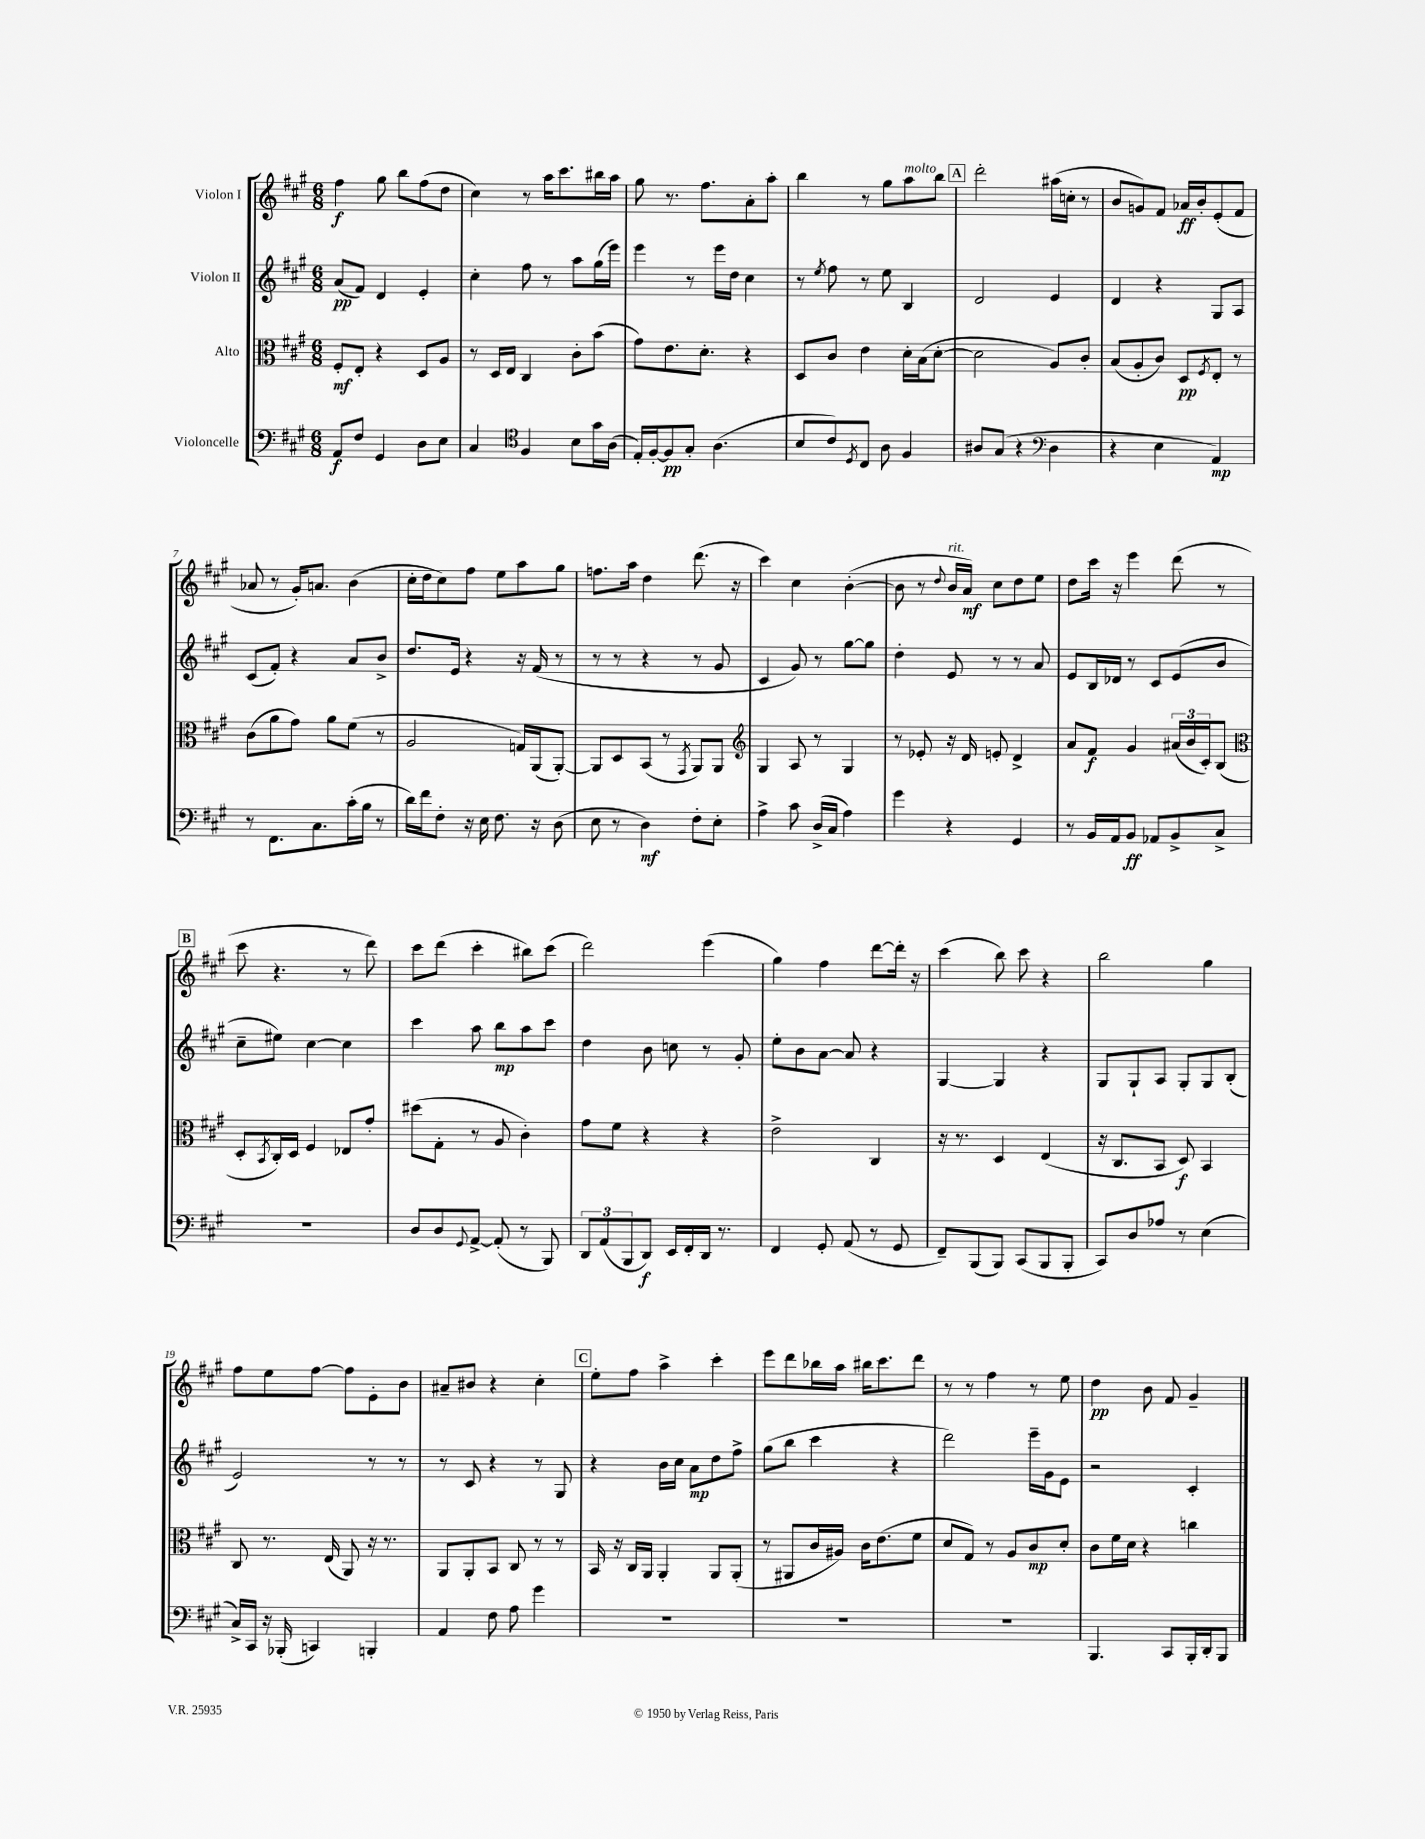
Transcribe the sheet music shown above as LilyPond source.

<<
\new StaffGroup <<
\new Staff = "s0" \with { instrumentName = "Violon I" } {
    \clef treble \key a \major \numericTimeSignature \time 6/8
    fis''4\f gis''8 b''8 fis''8( d''8 |
    cis''4) r8 a''16 cis'''8. bis''16 a''16 |
    gis''8 r8. fis''8. a'8-. a''8-. |
    b''4 r8 gis''8 a''8^\markup { \italic "molto" } b''8 |
    \mark \markup { \box "A" } d'''2-. ais''16( c''16-. r8 |
    b'8 g'8) fis'8 aes'16\ff b'16-. e'8-.( fis'8 |
    aes'8 r8 gis'16-.) a'8. b'4( |
    cis''16-. d''16 cis''8) fis''8 e''8 a''8 gis''8 |
    f''8. a''16 d''4 d'''8.( r16 |
    cis'''4) cis''4 b'4~-.( |
    b'8 r8 \appoggiatura { d''8 } b'16^\markup { \italic "rit." } a'16\mf) cis''8 d''8 e''8 |
    d''8 cis'''16 r16 e'''4 d'''8( r8 |
    \mark \markup { \box "B" } cis'''8 r4. r8 d'''8) |
    cis'''8 d'''8( cis'''4-. bis''8) cis'''8( |
    d'''2) e'''4( |
    gis''4) fis''4 d'''8~ d'''16-. r16 |
    cis'''4( b''8) cis'''8 r4 |
    b''2 gis''4 |
    fis''8 e''8 fis''8~ fis''8 e'8-. b'8 |
    ais'8-- bis'8 r4 cis''4-. |
    \mark \markup { \box "C" } e''8-. fis''8 a''4-> cis'''4-. |
    e'''8 d'''8 bes''16 a''16 bis''16 cis'''8. d'''8 |
    r8 r8 fis''4 r8 e''8 |
    d''4\pp b'8 fis'8 gis'4-- \bar "|." |
}
\new Staff = "s1" \with { instrumentName = "Violon II" } {
    \clef treble \key a \major \numericTimeSignature \time 6/8
    a'8\pp( fis'8) d'4 e'4-. |
    cis''4-. fis''8 r8 a''8 gis''16( e'''16) |
    e'''4 r8 e'''16 d''16 cis''4 |
    r8 \acciaccatura { e''8 } fis''8 r8 e''8 b4 |
    \mark \markup { \box "A" } d'2 e'4 |
    d'4 r4 gis8 a8 |
    cis'8( fis'8-.) r4 a'8 b'8-> |
    d''8. e'16 r4 r16 fis'16( r8 |
    r8 r8 r4 r8 gis'8 |
    cis'4 gis'8) r8 gis''8~ gis''8 |
    d''4-. e'8 r8 r8 a'8 |
    e'8 b16 des'16 r8 cis'8 e'8( b'8 |
    \mark \markup { \box "B" } cis''8-- eis''8) cis''4~ cis''4 |
    cis'''4 a''8 b''8\mp a''8 cis'''8 |
    d''4 b'8 c''8 r8 gis'8-. |
    e''8-. b'8 a'8~ a'8 r4 |
    gis4~ gis4 r4 |
    gis8 gis8-! a8 gis8-. gis8 b8-.( |
    e'2) r8 r8 |
    r8 cis'8 r4 r8 gis8 |
    \mark \markup { \box "C" } r4 b'16 cis''16 a'8\mp d''8 fis''8-> |
    gis''8( b''8 cis'''4 r4 |
    d'''2) e'''16-- gis'16 e'8 |
    r2 cis'4-. \bar "|." |
}
\new Staff = "s2" \with { instrumentName = "Alto" } {
    \clef alto \key a \major \numericTimeSignature \time 6/8
    fis8-.\mf e8-. r4 d8 a8 |
    r8 d16 e16 cis4 cis'8-. b'8( |
    gis'8) e'8. d'8.-. r4 |
    d8 cis'8 e'4 d'16-. b16( d'8~-. |
    \mark \markup { \box "A" } d'2 a8) cis'8-. |
    b8( a8-. cis'8) d8\pp \acciaccatura { fis8 } e8-. r8 |
    cis'8( a'8 gis'8) a'8 fis'8( r8 |
    a2 g16) a,16( a,8~-.) |
    a,8 d8 b,8( r8 \acciaccatura { gis,8 } a,8) a,8 |
    \clef treble gis4 a8 r8 gis4 |
    r8 ees'8-. r16 d'16 e'8-. d'4-> |
    a'8 fis'8\f gis'4 \tuplet 3/2 { ais'16( b'16 cis'16-.) } b8( |
    \mark \markup { \box "B" } \clef alto d8-. \acciaccatura { b,8 } cis16-.) d16 fis4 ees8 gis'8-. |
    dis''8( gis8-. r8 a8 cis'4-.) |
    gis'8 fis'8 r4 r4 |
    e'2-> cis4 |
    r16 r8. d4 e4( |
    r16 cis8. b,8 d8\f) b,4 |
    cis8 r8. e16( a,8) r16 r8. |
    a,8 a,8-. b,8 cis8 r8 r8 |
    \mark \markup { \box "C" } b,16 r16 cis16 a,16 a,4-. a,8 a,8-.( |
    r8 ais,8 cis'16 ais16) cis'16 e'8.( fis'8 |
    d'8 gis8) r8 a8 cis'8\mp d'8-. |
    cis'8 fis'16 d'16 r4 c''4 \bar "|." |
}
\new Staff = "s3" \with { instrumentName = "Violoncelle" } {
    \clef bass \key a \major \numericTimeSignature \time 6/8
    a,8\f fis8 gis,4 d8 e8 |
    cis4 \clef tenor fis4 b8 gis'16 a16( |
    e16-.) fis16~-. fis8\pp gis8-. a4.( |
    b8 cis'8) \acciaccatura { d8 } cis8 a8 fis4 |
    \mark \markup { \box "A" } ais8 gis8( r4 \clef bass d4 |
    r4 e4 a,4\mp) |
    r8 fis,8. cis8. cis'16-.( b16 r8 |
    d'16) fis'16 fis8-. r16 e16 fis8. r16 d8( |
    e8 r8 d4\mf) fis8-. e8-. |
    a4-> cis'8 d16->( cis16 a4) |
    gis'4 r4 gis,4 |
    r8 b,16 a,16 b,8\ff aes,8 b,8-> cis8-> |
    \mark \markup { \box "B" } R2. |
    d8 d8 \appoggiatura { gis,8 } a,8~-> a,8-.( r8 b,,8) |
    \tuplet 3/2 { d,8 a,8( b,,8 } d,8\f) e,16 fis,16-. d,16 r8. |
    fis,4 gis,8-. a,8( r8 gis,8 |
    fis,8--) b,,8( b,,8) cis,8( b,,8 b,,8-. |
    cis,8) d8 aes8 r8 e4( |
    cis16->) cis,16 r16 bes,,16-.( c,4) b,,4-. |
    a,4 fis8 a8 gis'4 |
    \mark \markup { \box "C" } R2. |
    R2. |
    R2. |
    b,,4. cis,8 b,,16-. d,16-. b,,8 \bar "|." |
}
>>
>>
